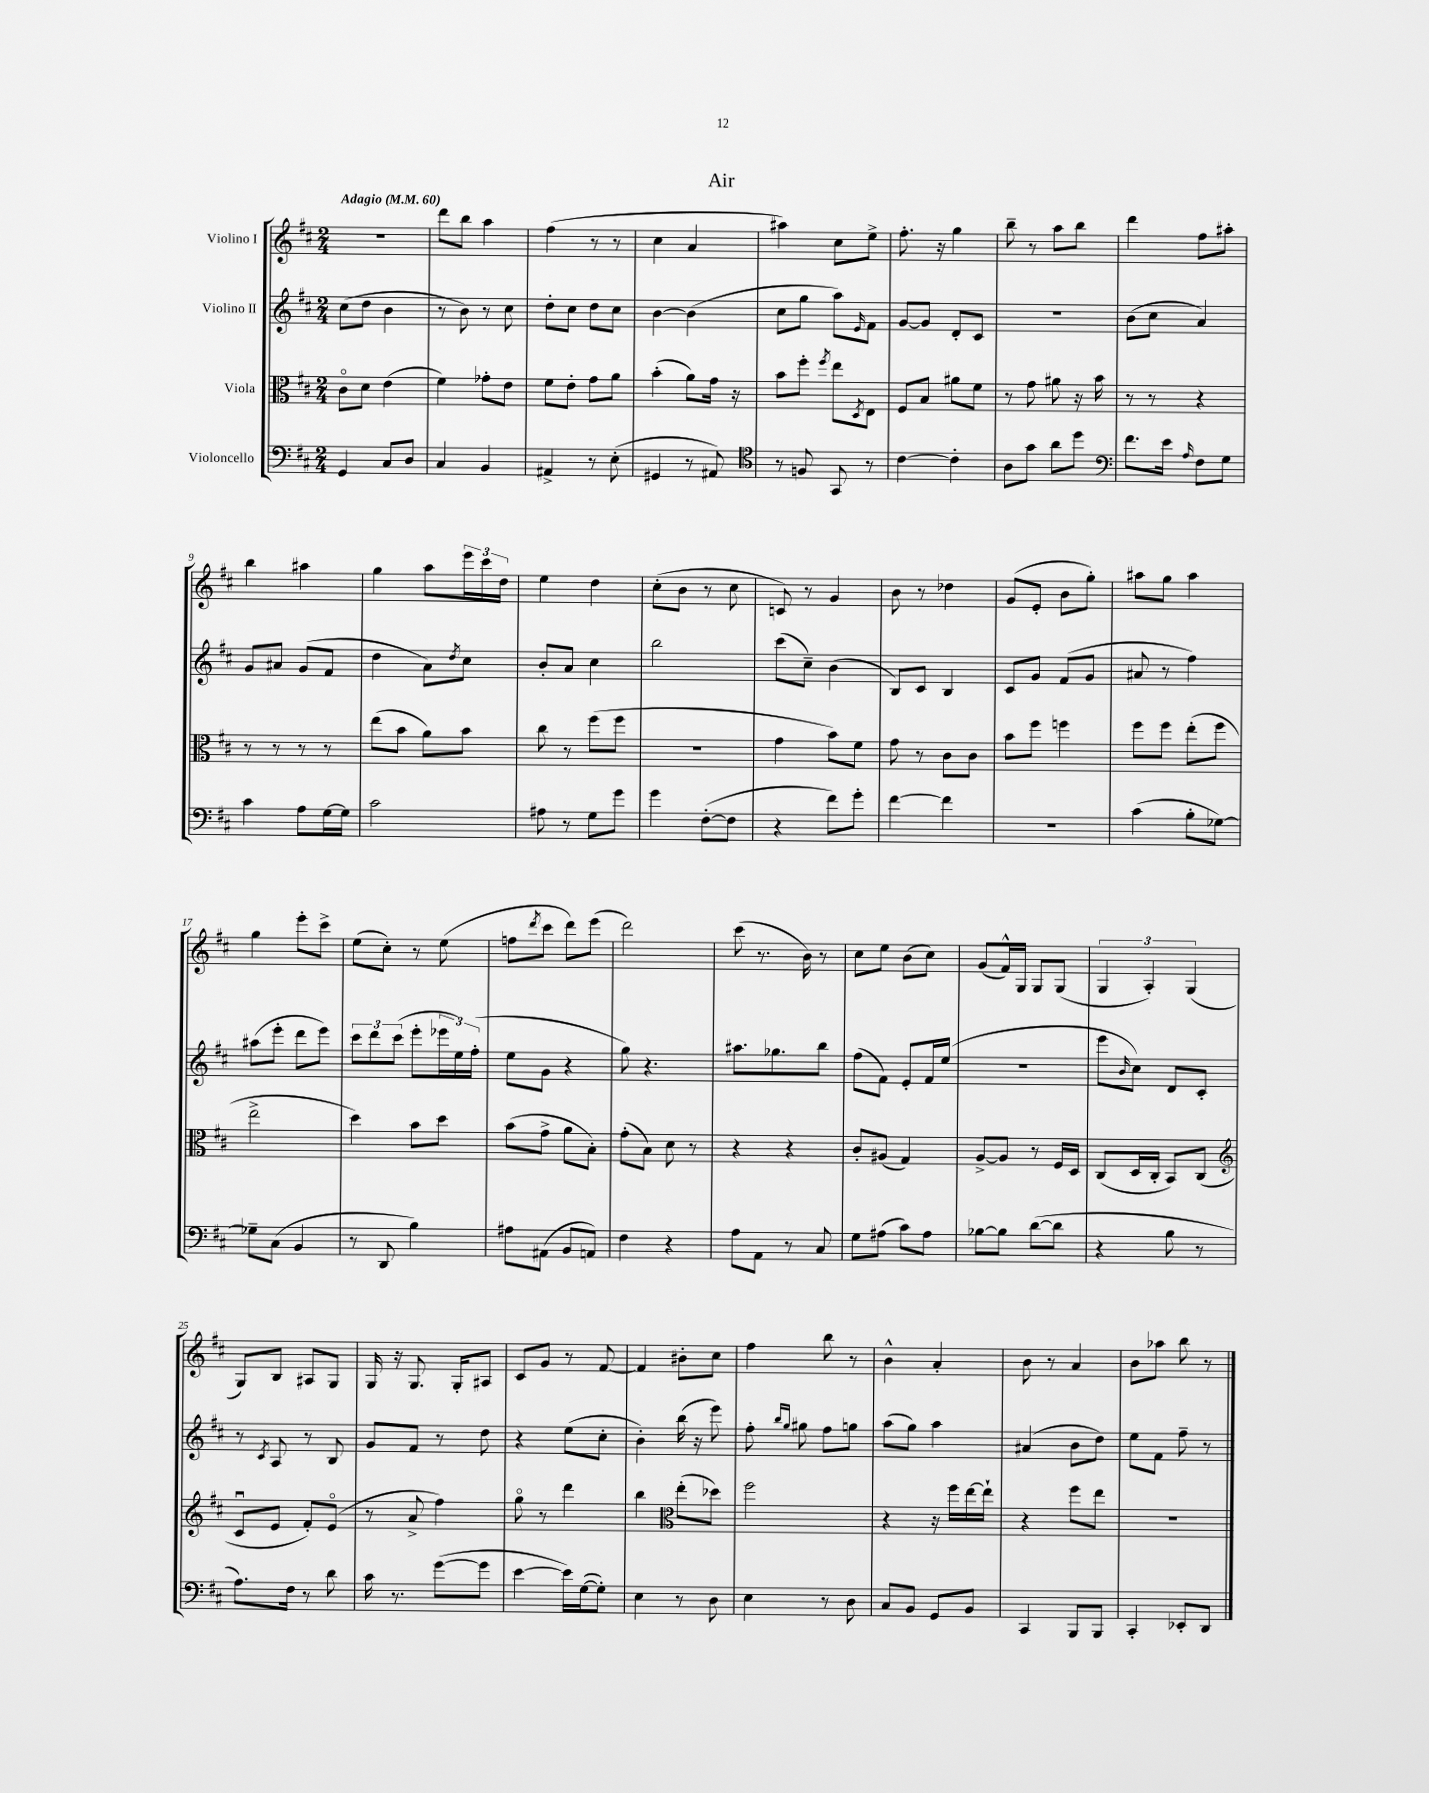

**kern	**kern	**kern	**kern
*staff4	*staff3	*staff2	*staff1
*clefF4	*clefC3	*clefG2	*clefG2
*k[f#c#]	*k[f#c#]	*k[f#c#]	*k[f#c#]
*M2/4	*M2/4	*M2/4	*M2/4
*MM60	*MM60	*MM60	*MM60
4GG	8c#o	(8cc#	2r
.	8d	8dd	.
8C#	(4e	4b	.
8D	.	.	.
=	=	=	=
4C#	4f#)	8r	8ddd
.	.	8b)	8bb
4BB	8g-'	8r	4aa
.	8e	8cc#	.
=	=	=	=
4AA#^	8f#	8dd'	(4ff#
.	8e'	8cc#	.
8r	8g	8dd	8r
(8E'	8a	8cc#	8r
=	=	=	=
4GG#	(4b'	[4b	4cc#
8r	8a)	(4b]	4a
8AA#)	16g	.	.
.	16r	.	.
=	=	=	=
*clefC4	*	*	*
8r	8b	8cc#	4aa#)
8F	8ff#'	8gg	.
.	8qff#	.	.
8GG	8ee	8aa)	8cc#
.	8qD	16qqe	.
8r	8E	8f#	8ee^
=	=	=	=
[4c#	8F#	[8g	8.ff#'
.	8B	8g]	.
.	.	.	16r
4c#']	8a#	8d'	4gg
.	8f#	8c#	.
=	=	=	=
8A	8r	2r	8bb~
8g	8g	.	8r
8a	8a#	.	8aa
8dd	16r	.	8bb
.	16b	.	.
=	=	=	=
*clefF4	*	*	*
8.f#	8r	(8b	4ddd
.	8r	8cc#	.
16e	.	.	.
16qqA	.	.	.
8F#	4r	4a)	8ff#
8G	.	.	8aa#'
=	=	=	=
4c#	8r	8g	4bb
.	8r	8a#	.
8A	8r	(8g	4aa#
[16G	8r	8f#	.
16G]	.	.	.
=	=	=	=
2c#	(8ee	4dd	4gg
.	8b	.	.
.	8a)	8a)	8aa
.	.	8qdd	.
.	8b	8cc#	24eee
.	.	.	24ccc#
.	.	.	24dd
=	=	=	=
8A#	8cc#	8b'	4ee
8r	8r	8a	.
8G	(8ff#	4cc#	4dd
8g	8ff#	.	.
=	=	=	=
4g	2r	2bb	(8cc#'
.	.	.	8b
([8F#'	.	.	8r
8F#]	.	.	8cc#
=	=	=	=
4r	4g	(8ccc#	8c)
.	.	8cc#~)	8r
8f#)	8b)	(4b	4g
8g'	8f#	.	.
=	=	=	=
[4f#	8g	8B)	8b
.	8r	8c#	8r
4f#]	8c#	4B	4dd-
.	8c#	.	.
=	=	=	=
2r	8b	8c#	(8g
.	8ff#	8g	8e'
.	4ff	(8f#	8b
.	.	8g	8gg')
=	=	=	=
(4c#	8ff#	8a#	8aa#
.	8ff#	8r	8gg
8B'	(8ee'	4ff#)	4aa#
[8G-)	8ff#	.	.
=	=	=	=
8G-~]	2ee^	(8aa#	4gg
(8C#	.	8eee'	.
4BB	.	8ddd	8eee'
.	.	8eee)	8ccc#^
=	=	=	=
8r	4dd)	12ccc#	(8ee
.	.	12ddd	.
8DD	.	.	8cc#')
.	.	(12ccc#	.
4B)	8b	8eee'	8r
.	8dd	24eee-	(8ee
.	.	24ee)	.
.	.	(24ff#'	.
=	=	=	=
8A#	(8b	8ee	8ff
.	.	.	8qddd
(8AA#	8g^	8g	8ccc#
8BB	8a	4r	8ddd)
8AA)	8B')	.	(8eee
=	=	=	=
4F#	(8g'	8gg)	2ddd)
.	8B)	4.r	.
4r	8d	.	.
.	8r	.	.
=	=	=	=
8A	4r	8.aa#	(8ccc#
8AA	.	.	8.r
.	.	8.gg-	.
8r	4r	.	.
.	.	.	16b)
8C#	.	8bb	8r
=	=	=	=
8G	8c#'	(8ff#	8cc#
(8A#	(8A#	8f#)	8ee
8c#)	4G)	8e'	(8b
8A#	.	16f#	8cc#)
.	.	(16ee	.
=	=	=	=
[8B-	[8A^	2r	(8g
8B-]	8A]	.	16f#^^)
.	.	.	16G
([8d	8r	.	8G
8d]	16F#	.	(8G
.	16D	.	.
=	=	=	=
4r	(8C#	8eee	6G
.	.	16qqb	.
.	16D	8cc#)	.
.	.	.	6A')
.	16C#'	.	.
8B	8BB)	8d	.
.	.	.	(6G
8r	(8C#	8c#'	.
=	=	=	=
*	*clefG2	*	*
8.A)	8c#u	8r	8G)
.	.	8qc#	.
.	8e	8A	8B
16F#	.	.	.
8r	8f#')	8r	8A#
8d	(8eo	8B	8G
=	=	=	=
16c#	8r	8g	16G
8.r	.	.	16r
.	8a^	8f#	8.G
([8g	4ff#)	8r	.
.	.	.	16G'
8g]	.	8dd	8A#
=	=	=	=
[4e	8ggo	4r	8c#
.	8r	.	8g
16e])	4ddd	(8ee	8r
([16G	.	.	.
8G'])	.	8cc#'	[8f#
=	=	=	=
4E	4bb	4b')	4f#]
*	*clefC3	*	*
8r	(8ee'	(16bb	8b#'
.	.	16r	.
8D	8dd-)	8eee)	8cc#
=	=	=	=
4E	2ff#	8ff#'	4ff#
.	.	16qqbb	.
.	.	16qqgg	.
.	.	8gg#	.
8r	.	8ff#	8bb
8D	.	8gg	8r
=	=	=	=
8C#	4r	(8aa	4b^^
8BB	.	8gg)	.
8GG	16r	4aa	4a'
.	16ff#	.	.
8BB	[16ee	.	.
.	16ee`]	.	.
=	=	=	=
4CC#	4r	(4a#	8b
.	.	.	8r
8BBB	8ff#	8b	4a
8BBB	8ee	8dd)	.
=	=	=	=
4CC#'	2r	8ee	8b
.	.	8f#	8aa-
8EE-'	.	8ff#~	8bb
8DD	.	8r	8r
==	==	==	==
*-	*-	*-	*-
